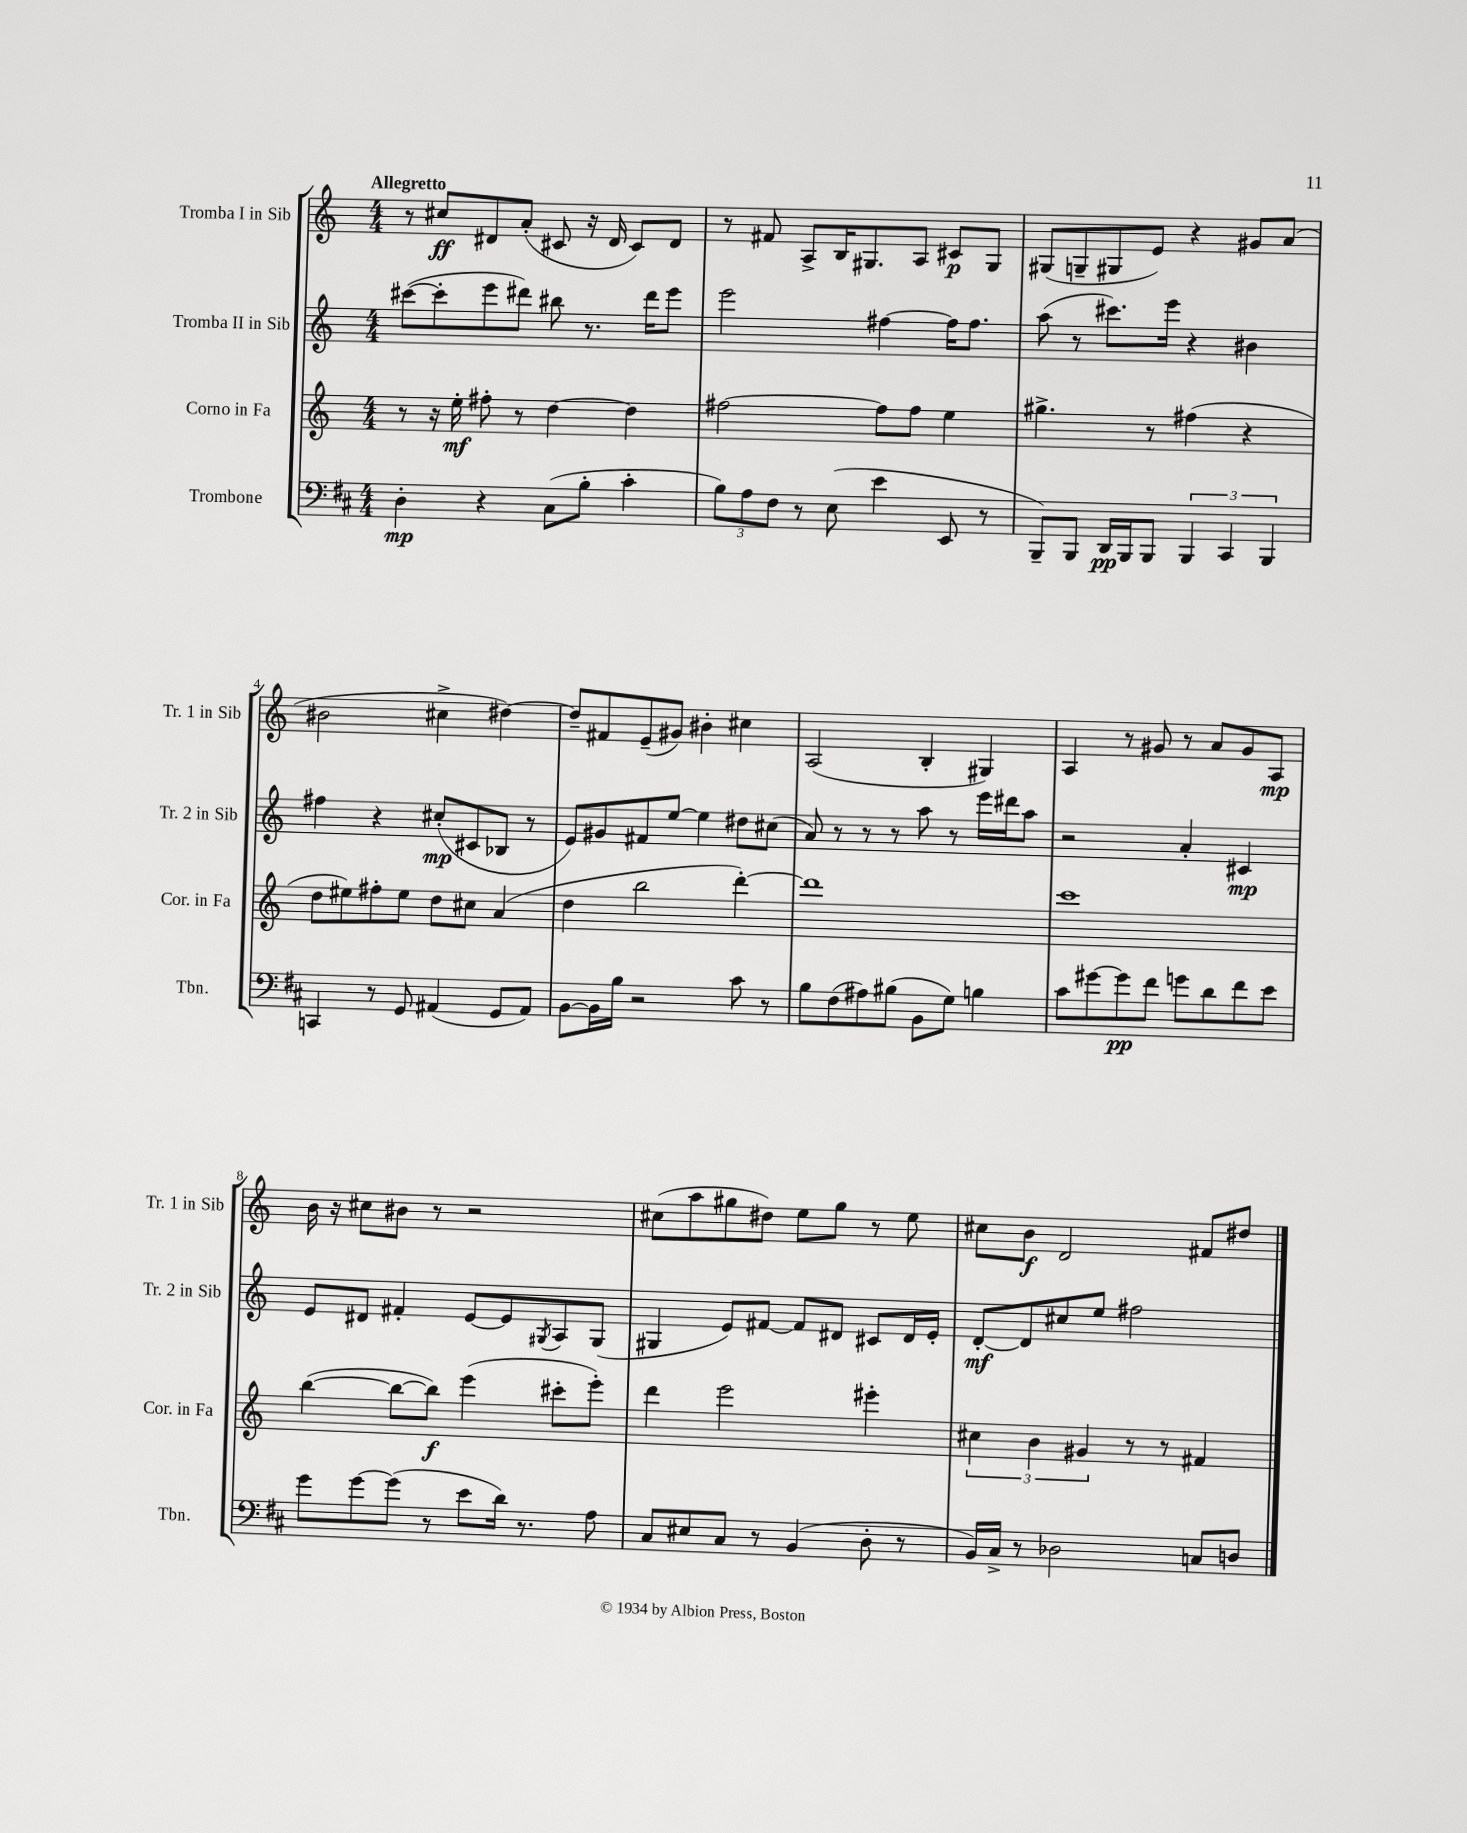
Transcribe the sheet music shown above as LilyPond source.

<<
\new StaffGroup <<
\new Staff = "s0" \with { instrumentName = "Tromba I in Sib" shortInstrumentName = "Tr. 1 in Sib" } {
    \clef treble \key c \major \numericTimeSignature \time 4/4 \tempo "Allegretto"
    r8 cis''8\ff dis'8 a'8-.( cis'8 r16 dis'16 cis'8) dis'8 |
    r8 fis'8 a8-> b16 gis8. a8 cis'8\p gis8 |
    gis8( g8-- gis8 e'8) r4 gis'8 a'8( |
    bis'2 cis''4-> dis''4~) |
    dis''8-- fis'8 e'8--( gis'8) bis'4-. cis''4 |
    a2( b4-. gis4) |
    a4 r8 gis'8 r8 a'8 gis'8 a8\mp |
    b'16 r16 cis''8 bis'8 r8 r2 |
    cis''8( a''8 gis''8 dis''8) e''8 gis''8 r8 e''8 |
    cis''8 b'8\f d'2 fis'8 dis''8 \bar "|." |
}
\new Staff = "s1" \with { instrumentName = "Tromba II in Sib" shortInstrumentName = "Tr. 2 in Sib" } {
    \clef treble \key c \major \numericTimeSignature \time 4/4
    cis'''8~( cis'''8-. e'''8 dis'''8) bis''8 r8. dis'''16 e'''8 |
    e'''2 fis''4~ fis''16 fis''8. |
    a''8( r8 cis'''8.) e'''16 r4 bis'4 |
    fis''4 r4 cis''8-.\mp( cis'8 bes8 r8 |
    e'8) gis'8 fis'8 e''8~ e''4 dis''8 cis''8( |
    a'8) r8 r8 r8 a''8 r8 e'''16 dis'''16 a''8 |
    r2 a'4-. cis'4\mp |
    e'8 dis'8 fis'4-. e'8~ e'8 \acciaccatura { gis8 } a8 gis8( |
    gis4 e'8) fis'8~ fis'8 dis'8 cis'8 dis'16 e'16-. |
    d'8~-.\mf d'8 cis''8 e''8 fis''2 \bar "|." |
}
\new Staff = "s2" \with { instrumentName = "Corno in Fa" shortInstrumentName = "Cor. in Fa" } {
    \clef treble \key c \major \numericTimeSignature \time 4/4
    r8 r16 e''16-.\mf fis''8-. r8 d''4~ d''4 |
    fis''2~ fis''8 fis''8 e''4 |
    gis''4.-> r8 fis''4( r4 |
    d''8 eis''8) fis''8-. eis''8 d''8 cis''8 a'4( |
    d''4 b''2 d'''4~-.) |
    d'''1 |
    c'''1 |
    b''4~( b''8~ b''8\f) e'''4( cis'''8-. e'''8-.) |
    d'''4 e'''2 eis'''4-. |
    \tuplet 3/2 { cis''4 b'4 gis'4 } r8 r8 fis'4 \bar "|." |
}
\new Staff = "s3" \with { instrumentName = "Trombone" shortInstrumentName = "Tbn." } {
    \clef bass \key d \major \numericTimeSignature \time 4/4
    d4-.\mp r4 cis8( b8-. cis'4-. |
    \tuplet 3/2 { b8) a8 fis8 } r8 e8( e'4 e,8 r8 |
    b,,8--) b,,8 d,16\pp b,,16 b,,8 \tuplet 3/2 { b,,4 cis,4 b,,4 } |
    c,4 r8 g,8 ais,4( g,8 ais,8) |
    b,8~ b,16 b16 r2 cis'8 r8 |
    b8 fis8( ais8) bis8( b,8 g8) b4 |
    cis'8 gis'8~ gis'8\pp fis'8 g'8 d'8 fis'8 e'8 |
    g'8 g'8~ g'8( r8 e'8 d'16) r8. a8 |
    cis8 eis8 cis8 r8 b,4( d8-. r8 |
    b,16) cis16-> r8 des2 c8 d8 \bar "|." |
}
>>
>>
